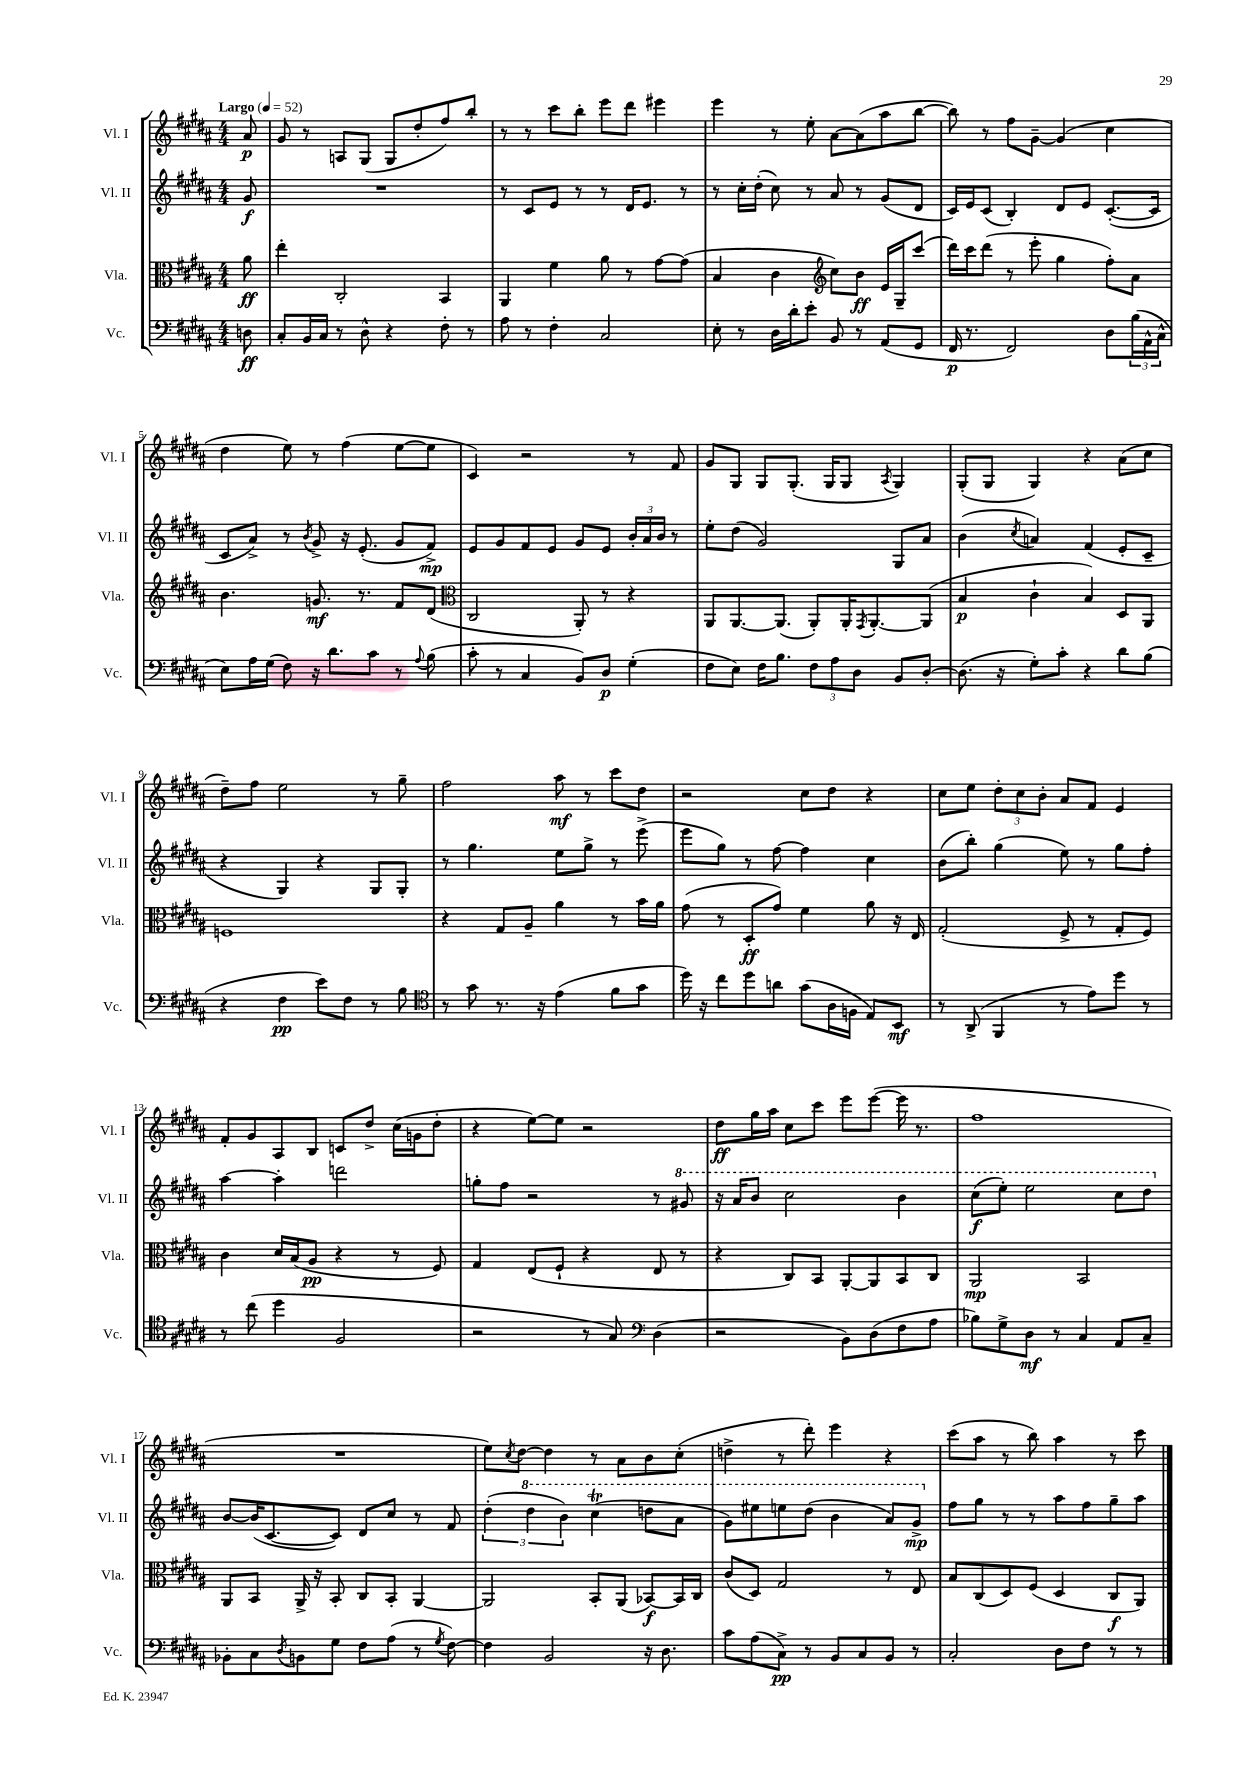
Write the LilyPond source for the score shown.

<<
\new StaffGroup <<
\new Staff = "s0" \with { instrumentName = "Vl. I" shortInstrumentName = "Vl. I" } {
    \clef treble \key b \major \numericTimeSignature \time 4/4 \partial 8 \tempo "Largo" 4 = 52
    ais'8\p |
    gis'8 r8 a8 gis8( gis8 dis''8-. fis''8) b''8-. |
    r8 r8 cis'''8 b''8-. e'''8 dis'''8 eis'''4 |
    e'''4 r8 e''8-. ais'8~ ais'8( ais''8 b''8~ |
    b''8) r8 fis''8 gis'8~-- gis'4( cis''4 |
    dis''4 e''8) r8 fis''4( e''8~ e''8 |
    cis'4) r2 r8 fis'8 |
    gis'8 gis8 gis8 gis8.-.( gis16 gis8 \acciaccatura { ais8 } gis4) |
    gis8-.( gis8 gis4) r4 ais'8( cis''8 |
    dis''8--) fis''8 e''2 r8 gis''8-- |
    fis''2 ais''8\mf r8 cis'''8 dis''8 |
    r2 cis''8 dis''8 r4 |
    cis''8 e''8 \tuplet 3/2 { dis''8-. cis''8 b'8-. } ais'8 fis'8 e'4 |
    fis'8-. gis'8 ais8 b8 c'8 dis''8-> cis''16( g'16 dis''8-. |
    r4 e''8~) e''8 r2 |
    dis''8\ff gis''16 ais''16 cis''8 cis'''8 e'''8 e'''8~( e'''16 r8. |
    fis''1 |
    R1 |
    e''8) \acciaccatura { cis''8 } dis''8~ dis''4 r8 ais'8 b'8 cis''8-.( |
    d''4-> r8 dis'''8-.) e'''4 r4 |
    cis'''8( ais''8 r8 b''8) ais''4 r8 cis'''8 \bar "|." |
}
\new Staff = "s1" \with { instrumentName = "Vl. II" shortInstrumentName = "Vl. II" } {
    \clef treble \key b \major \numericTimeSignature \time 4/4 \partial 8
    gis'8\f |
    R1 |
    r8 cis'8 e'8 r8 r8 dis'16 e'8. r8 |
    r8 cis''16-. dis''16-.( cis''8) r8 ais'8 r8 gis'8( dis'8 |
    cis'16) e'16 cis'8( b4-.) dis'8 e'8 cis'8.~-.( cis'16 |
    cis'8 ais'8->) r8 \acciaccatura { b'8 } gis'8-> r16 e'8.-.( gis'8 fis'8->\mp) |
    e'8 gis'8 fis'8 e'8 gis'8 e'8 \tuplet 3/2 { b'16-. ais'16 b'16 } r8 |
    e''8-. dis''8( gis'2) gis8 ais'8 |
    b'4( \acciaccatura { cis''8 } a'4) fis'4( e'8-. cis'8-- |
    r4 gis4) r4 gis8 gis8-. |
    r8 gis''4. e''8 gis''8-> r8 e'''8->( |
    e'''8 gis''8) r8 fis''8~ fis''4 cis''4 |
    b'8( b''8-.) gis''4( e''8) r8 gis''8 fis''8-. |
    ais''4~ ais''4-. d'''2 |
    g''8-. fis''8 r2 r8 \ottava #1 gis''8 |
    r16 ais''16 b''8 cis'''2 b''4 |
    cis'''8\f( e'''8-.) e'''2 cis'''8 dis'''8 \ottava #0 |
    b'8~ b'16( cis'8.~ cis'8) dis'8 cis''8 r8 fis'8 |
    \tuplet 3/2 { dis''4-.( \ottava #1 dis'''4 b''4) } cis'''4\trill( d'''8 ais''8 |
    gis''8) eis'''8 e'''8 dis'''8( b''4 ais''8) gis''8->\mp \ottava #0 |
    fis''8 gis''8 r8 r8 ais''8 fis''8 gis''8-- ais''8 \bar "|." |
}
\new Staff = "s2" \with { instrumentName = "Vla." shortInstrumentName = "Vla." } {
    \clef alto \key b \major \numericTimeSignature \time 4/4 \partial 8
    ais'8\ff |
    e''4-. cis2-. b,4 |
    ais,4 fis'4 ais'8 r8 gis'8~ gis'8( |
    b4 cis'4 \clef treble cis''8) b'8\ff e'16 gis16-- cis'''8( |
    dis'''16) cis'''16 dis'''8( r8 e'''8-. gis''4 fis''8-.) ais'8 |
    b'4. g'8.\mf r8. fis'8 dis'8( |
    \clef alto cis2 ais,8-.) r8 r4 |
    ais,8 ais,8.~ ais,8.( ais,8-.) ais,16-. \acciaccatura { gis,8 } ais,8.~-. ais,8( |
    b4\p cis'4-! b4) dis8 ais,8 |
    f1 |
    r4 gis8 ais8-- ais'4 r8 b'16 ais'16 |
    gis'8( r8 dis8-.\ff gis'8) fis'4 ais'8 r16 e16 |
    gis2-.( fis8-> r8 gis8-. fis8) |
    cis'4 dis'16 b16( ais8\pp r4 r8 fis8) |
    gis4 e8( fis8-! r4 e8 r8 |
    r4 cis8) b,8 ais,8~-. ais,8 b,8 cis8 |
    ais,2\mp b,2 |
    ais,8 b,8 ais,16-> r16 b,8-. cis8 b,8-. ais,4~ |
    ais,2 b,8-. ais,8( bes,8~\f) bes,16 cis16 |
    cis'8( dis8) gis2 r8 e8 |
    b8 cis8( dis8) fis8( dis4 cis8\f ais,8) \bar "|." |
}
\new Staff = "s3" \with { instrumentName = "Vc." shortInstrumentName = "Vc." } {
    \clef bass \key b \major \numericTimeSignature \time 4/4 \partial 8
    d8\ff |
    cis8-. b,16 cis16 r8 dis8-^ r4 fis8-. r8 |
    ais8 r8 fis4-. cis2 |
    e8-. r8 dis16 dis'16-. e'8-. b,8 r8 ais,8( gis,8 |
    fis,16\p r8. fis,2) dis8 \tuplet 3/2 { b16( ais,16-^ cis16-^ } |
    e8) ais16 gis16( fis8) r16 dis'8. cis'8 r8 \appoggiatura { ais8 } b8( |
    cis'8-. r8 cis4 b,8) dis8\p gis4-.( |
    fis8 e8) fis16 b8. \tuplet 3/2 { fis8 ais8 dis8 } b,8 dis8~-. |
    dis8.( r16 gis8-.) cis'8-. r4 dis'8 b8( |
    r4 fis4\pp e'8) fis8 r8 b8 |
    \clef tenor r8 gis'8 r8. r16 e'4( fis'8 gis'8 |
    dis''16) r16 cis''8 dis''8 a'8 gis'8( ais16 f16 e8) b,8\mf |
    r8 ais,8->( fis,4 r8 e'8) dis''8 r8 |
    r8 cis''8( dis''4 fis2 |
    r2 r8 gis8) \clef bass dis4( |
    r2 b,8) dis8( fis8 ais8 |
    bes8) gis8-> dis8\mf r8 cis4 ais,8 cis8-- |
    bes,8-. cis8 \acciaccatura { dis8 } b,8 gis8 fis8 ais8( r8 \acciaccatura { gis8 } fis8~) |
    fis4 b,2 r16 dis8. |
    cis'8 ais8( cis8->\pp) r8 b,8 cis8 b,8 r8 |
    cis2-. dis8 fis8 r8 r8 \bar "|." |
}
>>
>>
